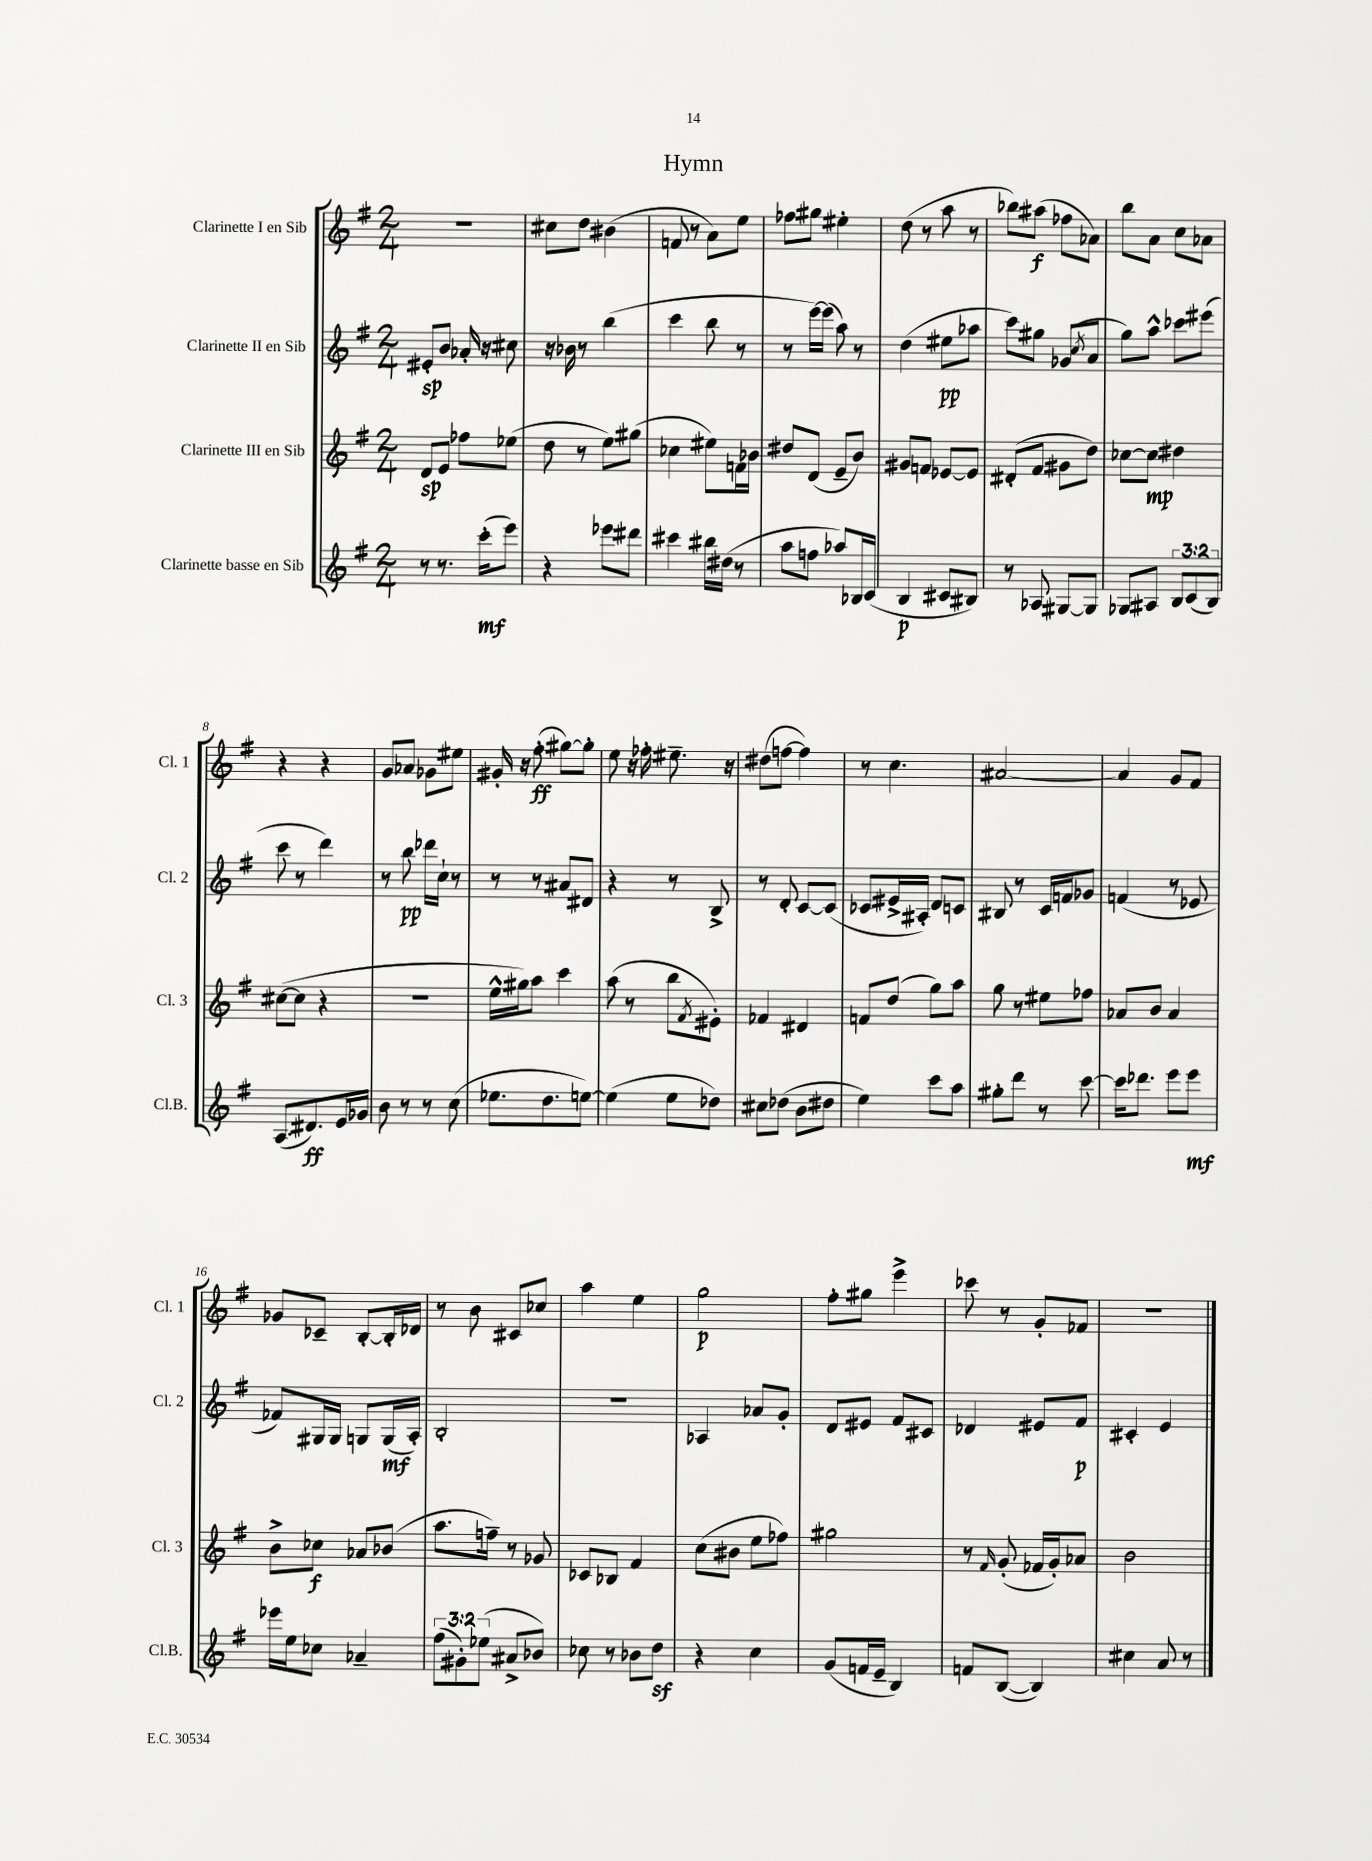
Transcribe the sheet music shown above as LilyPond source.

\header { title = "Hymn" }
<<
\new StaffGroup <<
\new Staff = "s0" \with { instrumentName = "Clarinette I en Sib" shortInstrumentName = "Cl. 1" } {
    \clef treble \key g \major \numericTimeSignature \time 2/4
    R2 |
    cis''8 d''8 bis'4( |
    f'8 r8 a'8) e''8 |
    fes''8 gis''8 eis''4-. |
    d''8( r8 a''8 r8 |
    bes''8) ais''8\f( fes''8 aes'8) |
    b''8 a'8 c''8 aes'8 |
    r4 r4 |
    g'8 aes'8 ges'8 eis''8 |
    gis'16-. r16 fis''8-.\ff( gis''8~) gis''8-. |
    e''8 r16 fes''16-. eis''8.-- r16 |
    dis''8( f''8~ f''4) |
    r8 c''4. |
    ais'2~ |
    ais'4 g'8 fis'8 |
    ges'8 ces'8-- b8~-. b16-. des'16 |
    r8 b'8 cis'8 ces''8 |
    a''4 e''4 |
    g''2\p |
    fis''8-. gis''8 e'''4-> |
    ces'''8 r8 g'8-. fes'8 |
    r2 \bar "|." |
}
\new Staff = "s1" \with { instrumentName = "Clarinette II en Sib" shortInstrumentName = "Cl. 2" } {
    \clef treble \key g \major \numericTimeSignature \time 2/4
    eis'8-.\sp b'8 aes'16-. r16 cis''8 |
    r16 bes'16 r8 b''4( |
    c'''4 b''8 r8 |
    r8 e'''16~) e'''16( a''8) r8 |
    d''4( eis''8\pp aes''8 |
    c'''8) gis''8 ges'8( \acciaccatura { c''8 } a'8 |
    g''8) a''8-^ ces'''8 eis'''8( |
    c'''8 r8 d'''4) |
    r8 b''8\pp des'''16 c''16-! r8 |
    r8 r8 ais'8 dis'8 |
    r4 r8 b8-> |
    r8 d'8-. c'8~ c'8( |
    ces'8 eis'16-> ais16-.) d'8 c'8 |
    bis8 r8 c'16 f'16 ges'8 |
    f'4( r8 ees'8 |
    fes'8) gis16 gis16 g8 g16\mf( a16-.) |
    b2-. |
    R2 |
    aes4 aes'8 g'8-. |
    d'8 eis'8 fis'8 cis'8 |
    des'4 eis'8 fis'8\p |
    cis'4-. e'4 \bar "|." |
}
\new Staff = "s2" \with { instrumentName = "Clarinette III en Sib" shortInstrumentName = "Cl. 3" } {
    \clef treble \key g \major \numericTimeSignature \time 2/4
    d'8\sp e'8 fes''8 ees''8( |
    d''8 r8 e''8) gis''8( |
    ces''4 eis''8) f'16 bes'16 |
    dis''8 d'8( e'8-- b'8) |
    gis'8 f'8 ees'8~ ees'8 |
    dis'8-.( fis'8 gis'8 d''8) |
    ces''8~ ces''8\mp dis''4 |
    cis''8~( cis''8 r4 |
    R2 |
    e''16-^ gis''16) a''8 c'''4 |
    a''8( r8 b''8 \acciaccatura { fis'8 } eis'8-.) |
    fes'4 dis'4 |
    f'8 d''8( g''8) a''8 |
    g''8 r8 eis''8 fes''8 |
    aes'8 b'8 aes'4 |
    b'8-> ces''8\f aes'8 bes'8( |
    a''8. f''16--) r8 ges'8 |
    ces'8 bes8 fis'4 |
    c''8( bis'8 e''8 fes''8) |
    gis''2 |
    r8 \grace { fis'16 } g'8-.( fes'16 g'16-.) aes'8 |
    b'2 \bar "|." |
}
\new Staff = "s3" \with { instrumentName = "Clarinette basse en Sib" shortInstrumentName = "Cl.B." } {
    \clef treble \key g \major \numericTimeSignature \time 2/4 \override Staff.TupletNumber.text = #tuplet-number::calc-fraction-text
    r8 r8. c'''16-.\mf( e'''8) |
    r4 ees'''8 dis'''8 |
    cis'''4 bis''16 dis''16( r8 |
    a''8 f''8 aes''8) bes16 c'16( |
    b4\p cis'8 bis8) |
    r8 aes8 gis8~ gis8 |
    ges8 ais8 \tuplet 3/2 { b8 c'8( b8) } |
    a8.( dis'8.\ff) e'16 ges'16 |
    b'8 r8 r8 c''8( |
    ees''8. d''8. e''8~) |
    e''4( e''8 des''8) |
    cis''8 des''8( b'8 dis''8 |
    e''4) c'''8 a''8 |
    gis''8-. d'''8 r8 c'''8~ |
    c'''16 des'''8. e'''8 e'''8\mf |
    ees'''16 e''16 ces''8 aes'4-- |
    \tuplet 3/2 { fis''8( gis'8-.) ees''8( } ais'8-> bes'8) |
    ces''8 r8 bes'8 d''8\sf |
    r4 c''4 |
    g'8( f'16 e'16-- b4) |
    f'8 b8~( b4) |
    cis''4 a'8 r8 \bar "|." |
}
>>
>>
